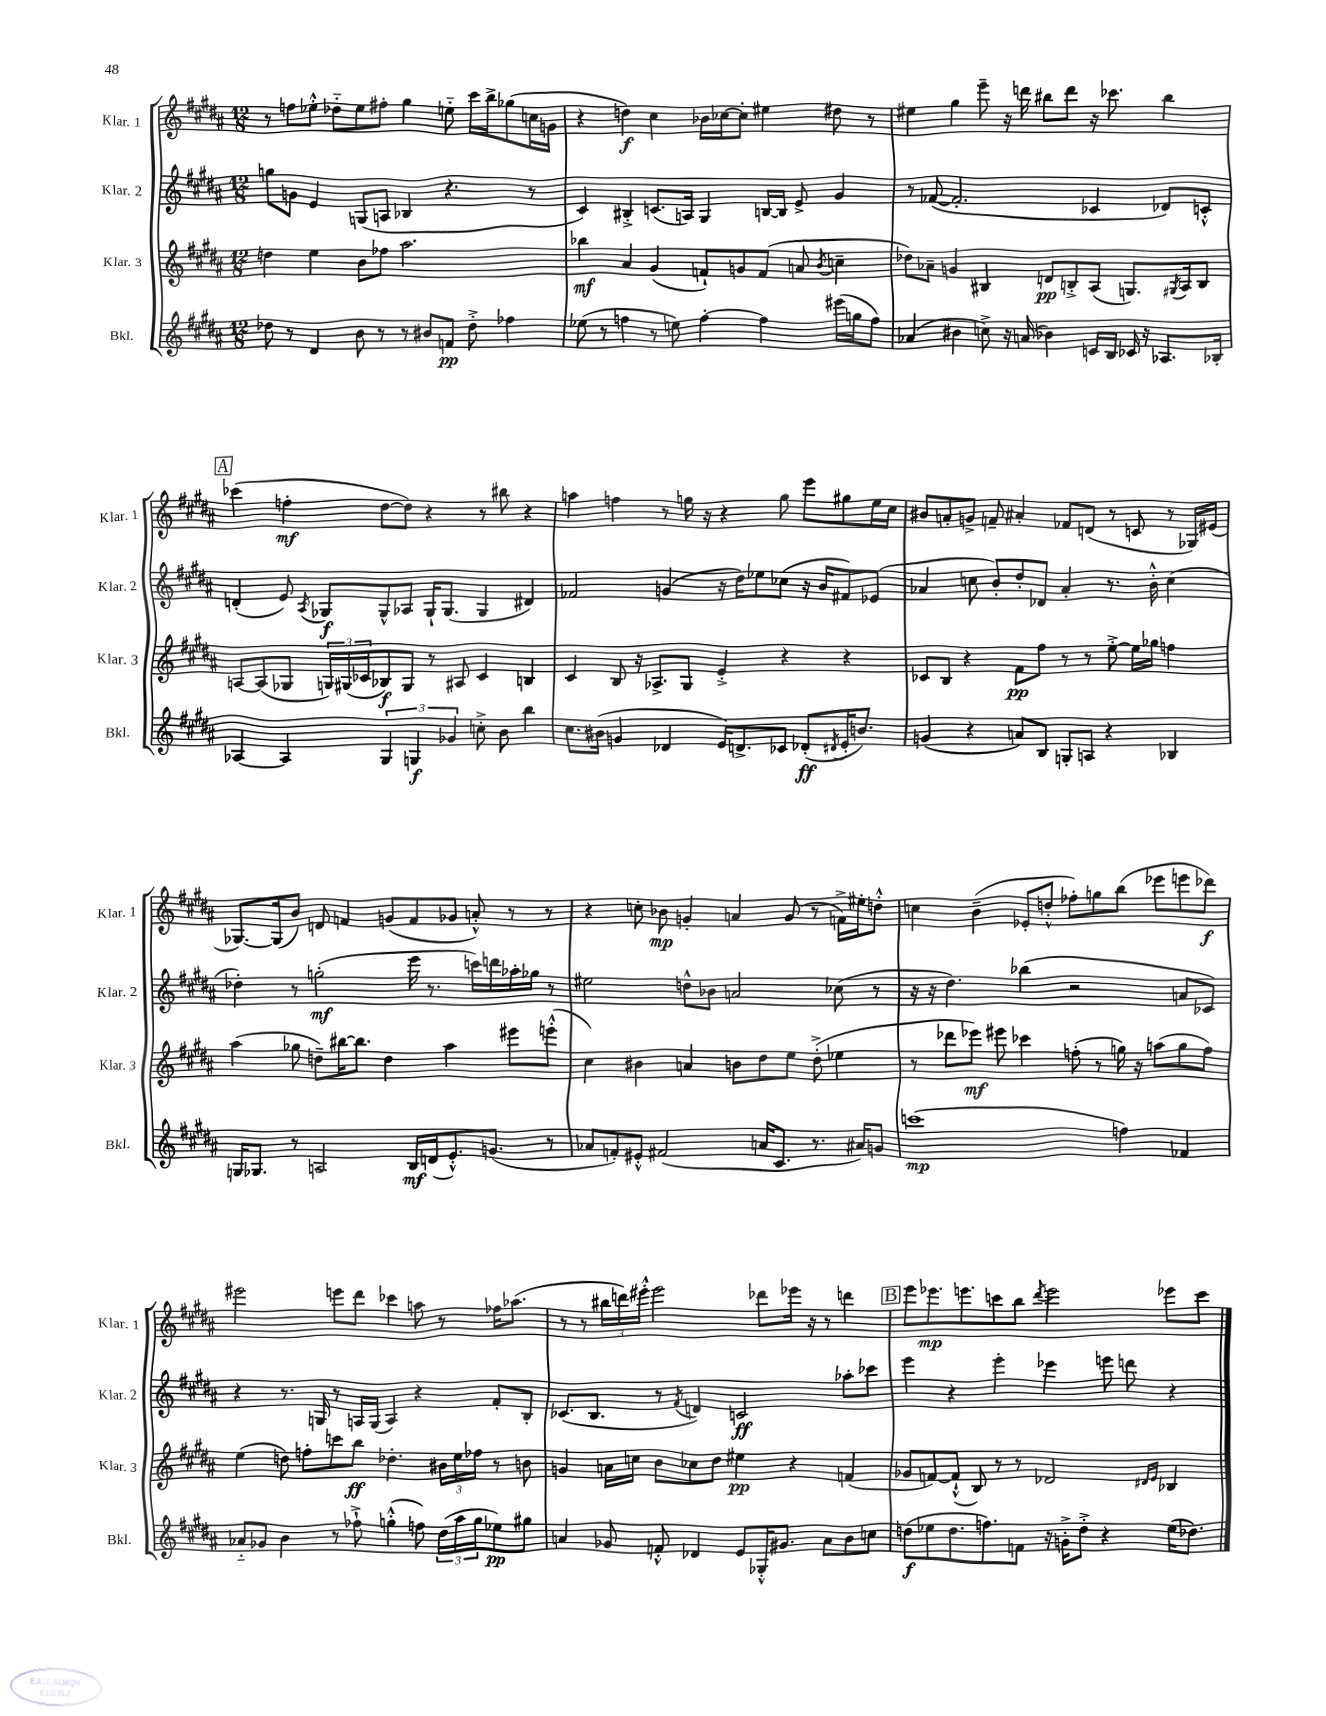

**kern	**kern	**kern	**kern
*staff4	*staff3	*staff2	*staff1
*clefG2	*clefG2	*clefG2	*clefG2
*k[f#c#g#d#a#]	*k[f#c#g#d#a#]	*k[f#c#g#d#a#]	*k[f#c#g#d#a#]
*M12/8	*M12/8	*M12/8	*M12/8
8dd-	4dd	8gg	8r
8r	.	8g	8ff
4d#	4ee	4e	8ee-'^^
.	.	.	8dd-'~
8b	8b	(8G	8ee-
8r	8ff-	8A	8ff#'
8r	2.aa#	4B-	4gg#
8b#	.	.	.
8f	.	4.r	8ee'~
8dd-'^	.	.	16ccc#
.	.	.	16bb^
4ff-	.	.	(8gg-
.	.	8r	16cc
.	.	.	16g
=	=	=	=
(8ee-	4bb-	4c#)	4r
8r	.	.	.
4ff	4a#	4B#'^	4dd)
8r	(4g#	(8.c	4cc#
8ee)	.	.	.
.	.	16A)	.
[4ff'	8f`)	4G#	16b-
.	.	.	[16cc-
.	8g	.	8cc-']
4ff]	(8f	[16B	4ee#
.	.	16B]	.
.	8a	8e^	.
.	8qb	.	.
(16eee#	4cc~	4g#	8dd#
16gg	.	.	.
8ff)	.	.	8r
=	=	=	=
(4a-	8dd-)	8r	4ee#
.	8a-~	([8f-	.
4b#	4g	2.f-']	4gg#
8cc^)	4B#	.	8eee~
16r	.	.	16r
(16a	.	.	16ddd
4b-)	8d	.	8bb#
.	8B'^	.	8ddd
16c	(8A#	4c-	16r
16B	.	.	8.ccc-
16c-	8.G)	.	.
16r	.	.	.
8.A-	.	8d-)	4bb#
.	8qG#	.	.
.	16A#	.	.
.	8B	8c'^^	.
16B-'	.	.	.
=	=	=	=
[4A-	[8A	(4d'	(4ccc-
.	(8A]	.	.
4A-]	8G-	8e)	4ff'
.	.	8qA#	.
.	24G)	8G-	.
.	(24G#	.	.
.	24c-	.	.
6G#	8B-)	8G-^^	[8dd#
.	8G#	8A-	8dd#])
6G	.	.	.
.	8r	16G-`	4r
.	.	(8.G-	.
6g-	.	.	.
.	8A#	.	.
8cc'^	4c-	4G-	8r
8b	.	.	8bb#
4bb	4B	4d#)	4r
=	=	=	=
8.cc#	4c#	2f-	4aa
(16b#	.	.	.
4g	8B	.	4ff
.	16r	.	.
.	8.A-^	.	.
4d-	.	(4g	8r
.	8G#	.	16gg
.	.	.	16r
16e)	4e'^	16r	4r
8.d^	.	16dd#)	.
.	.	8ee-	.
8c-	4r	(8cc-	8gg
(8d-'	.	16r	8eee
.	.	16b	.
8qd#	.	.	.
16e'	4r	8f#)	8gg#
8.b)	.	.	.
.	.	(8e-	16ee
.	.	.	16cc#
=	=	=	=
(4g	8c-	4a-	8b#
.	8B	.	8a'
4r	4r	8cc	8g^
.	.	8b')	8f~
8a)	8f#	8dd#'	4a#'
8B	8ff#	8d-	.
8G'	8r	4a-'	8f-
8A	8r	.	(8d
4r	[8ee'^	8.r	8r
.	16ee]	.	8c
.	16gg-	16b'^^	.
4B-	4ff	(4cc	8r
.	.	.	16G-)
.	.	.	(16e#
=	=	=	=
16G	(4aa#	4dd-')	[8.G-)
8.G-	.	.	.
.	.	.	(16G-]
8r	8gg-	8r	8b)
2A	8dd~)	(2gg'	8d
.	[16bb#	.	4f
.	8.bb#]	.	.
.	4dd	.	(8g
16B	.	16eee	8f
(16d	.	8.r	.
8.e'^^)	4aa#	.	8g-
.	.	16ccc)	8a'^^)
(8.g	.	16ddd	.
.	8eee#	16aa-'	8r
.	.	16gg-	.
8r	(8eee'^^	8r	8r
=	=	=	=
8a-	4cc#)	2ee#	4r
8f')	.	.	.
8e#'^^	4b#	.	8cc'
(2f#	.	.	8b-
.	4a	8dd^^	4g'
.	.	8b-	.
.	8b	2a	4a
16a	8dd#	.	.
8.c#	.	.	.
.	8ee	.	(8g
8.r	(8dd#'^	.	8r
.	4ee-	(8cc-	16f^)
16a#)	.	.	16ee#'
8g	.	8r	8dd'^^
=	=	=	=
(1ccc	8r	16r	4cc
.	.	16r	.
.	8ddd-	4.dd#)	.
.	8eee-)	.	(4b~
.	8eee#	.	.
.	4ccc-	(4bb-	8e-'
.	.	.	8dd'^^
.	(8ff'	2r	8ff-')
.	8r	.	8gg
4ff)	16gg)	.	(8bb
.	16r	.	.
.	(8aa	.	8eee-
4f-	8gg	8a	8eee
.	8ff)	8c-)	8ddd-)
=	=	=	=
8a-'~	(4ee	4r	2eee#
8g-	.	.	.
4b	8dd)	8.r	.
.	8ff'	.	.
.	.	16G	.
8r	8ccc	8r	8eee
8ff-`^	8bb	16A	8ddd#
.	.	(16G	.
(4gg'^^	4.dd-'	4A)	4ccc-
8ff)	.	4r	8aa
(24dd#	24b#	.	8r
24aa#	24ee	.	.
24gg	24ff-	.	.
8ee-)	8r	8f#'	16ff-
.	.	.	(8.aa-
8gg#	8b	8B'	.
=	=	=	=
4a	4g	(8.c-	8r
.	.	.	8r
.	.	8.B	.
8g-	16a	.	24bb#
.	.	.	24ddd)
.	16cc	.	.
.	.	.	24eee#'^^
8f'^^	8b	8r	2eee#
.	.	8qf#	.
4d-	8cc-	4d)	.
.	8dd#	.	.
8e	4ee#	2c	.
16G-'^^	.	.	8ddd-
8.g#	.	.	.
.	4r	.	16eee-
.	.	.	16r
8a	.	.	8r
8b	(4f	8aa-'	4ddd
8cc	.	8ccc-	.
=	=	=	=
(8dd	8g-	4eee	8eee
8ee-	[8f)	.	8.eee-
8.dd	(8f`^^]	4r	.
.	.	.	8.eee
.	8B)	.	.
8.ff)	.	.	.
.	8r	4eee'	8ccc
8f	8r	.	8bb
.	.	.	8qddd#
16r	2d-	4eee-	2eee
16g'^	.	.	.
8dd'^	.	.	.
4r	.	8eee	.
.	.	8ddd	.
.	16qqd#	.	.
.	16qqe	.	.
(16ee-	4B-	4r	8eee-
8.dd-)	.	.	.
.	.	.	8ccc
==	==	==	==
*-	*-	*-	*-
